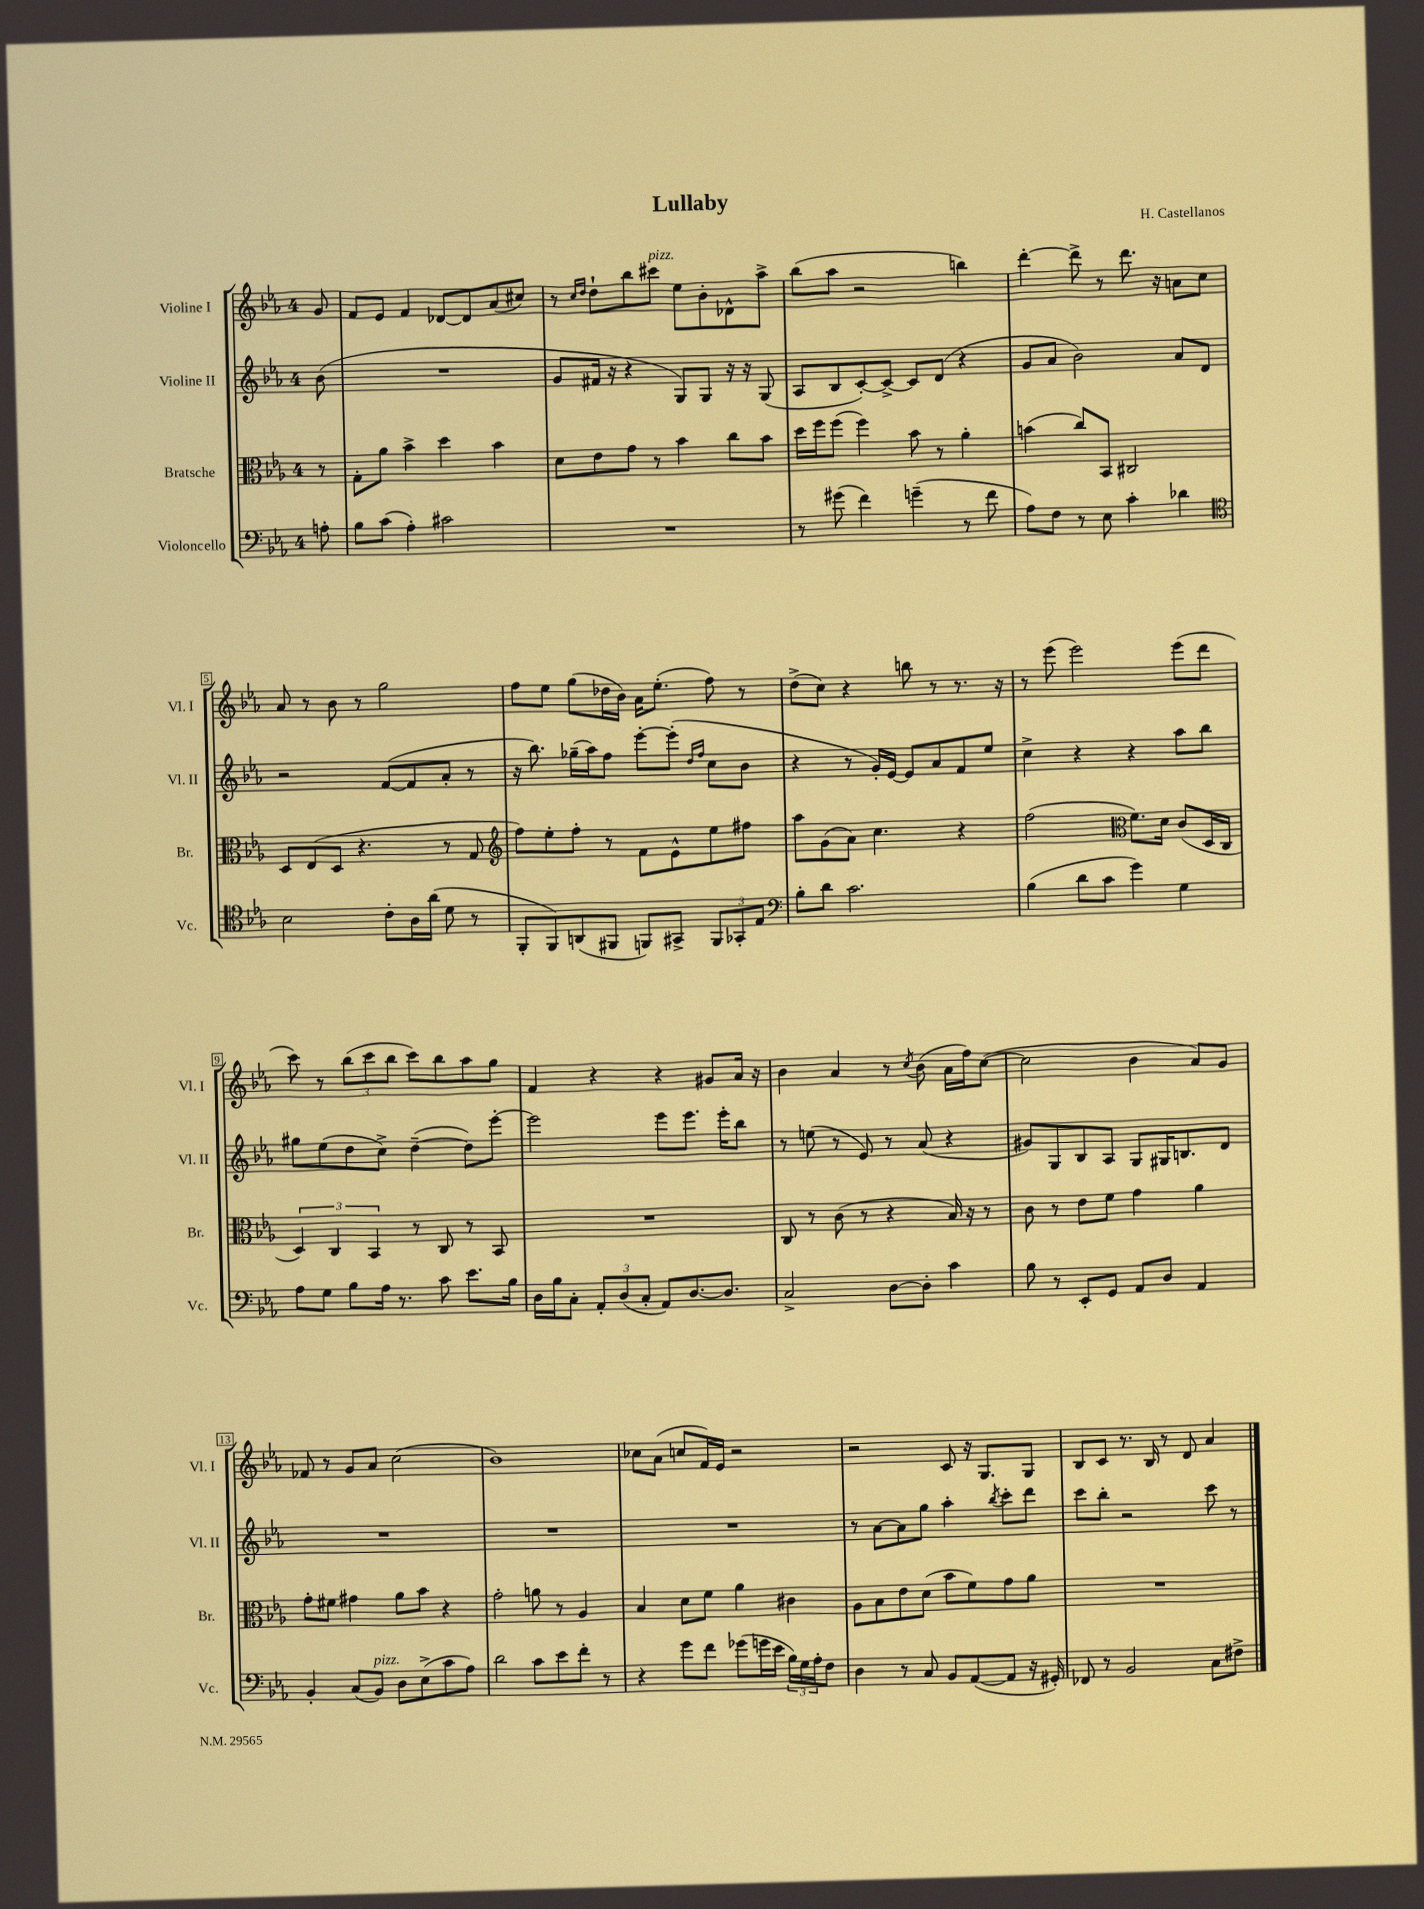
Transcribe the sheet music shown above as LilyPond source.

\header { title = "Lullaby" composer = "H. Castellanos" }
<<
\new StaffGroup <<
\new Staff = "s0" \with { instrumentName = "Violine I" shortInstrumentName = "Vl. I" } {
    \clef treble \key ees \major \once \override Staff.TimeSignature.style = #'single-digit \time 4/4 \partial 8
    g'8 |
    f'8 ees'8 f'4 des'8~ des'8 aes'8( cis''8) |
    r8 \grace { c''16 d''16 } d''8-! bes''8 cis'''8^\markup { \italic "pizz." } ees''8 bes'8-. des'8-^ aes''8-> |
    bes''8( aes''8 r2 b''4) |
    d'''4~-. d'''8-> r8 d'''8. r16 a'8 c''8 |
    aes'8 r8 bes'8 r8 g''2 |
    f''8 ees''8 g''8( des''16 bes'16) aes'16 ees''8.-.( f''8) r8 |
    d''8->( c''8) r4 b''8 r8 r8. r16 |
    r8 ees'''8( ees'''2) ees'''8( d'''8 |
    c'''8) r8 \tuplet 3/2 { bes''8( c'''8 bes''8 } c'''8) bes''8 aes''8 g''8 |
    f'4 r4 r4 gis'8 aes'16 r16 |
    bes'4 aes'4 r8 \acciaccatura { c''8 } bes'8( aes'16 f''16) c''8~( |
    c''2 bes'4 aes'8) g'8 |
    fes'8 r8 g'8 aes'8 c''2( |
    bes'1) |
    ces''8 aes'8( c''8 f'16) ees'16 r2 |
    r2 c'8 r16 g8. g8 |
    bes8 c'8 r8. bes16 r8 d'8 aes'4 \bar "|." |
}
\new Staff = "s1" \with { instrumentName = "Violine II" shortInstrumentName = "Vl. II" } {
    \clef treble \key ees \major \once \override Staff.TimeSignature.style = #'single-digit \time 4/4 \partial 8
    bes'8( |
    R1 |
    g'8 fis'16 r16 r4 g8) g8 r16 r16 g8( |
    aes8 bes8 c'8~-.) c'8~-> c'8 d'8( r4 |
    g'8 aes'8 bes'2) aes'8 d'8 |
    r2 f'8~( f'8 aes'8-. r8 |
    r16 bes''8.) ges''16--( aes''16) f''8 ees'''8~-. ees'''8-.( \grace { d''16 f''16 } c''8 bes'8 |
    r4 r8 g'16-.) ees'16~ ees'8 aes'8 f'8 ees''8 |
    c''4-> r4 r4 aes''8 bes''8 |
    gis''8 ees''8( d''8 c''8->) d''4~--( d''8) ees'''8~-. |
    ees'''2 ees'''8 ees'''8. ees'''16-. bes''8 |
    r8 e''8( r8 ees'8) r8 aes'8( r4 |
    gis'8) g8 bes8 aes8 g8 gis16 b8. d'8 |
    R1 |
    R1 |
    R1 |
    r8 aes'8~ aes'8 g''8 aes''4-. \acciaccatura { bes''8 } c'''8-. d'''8 |
    c'''8 bes''8-. r2 c'''8 r8 \bar "|." |
}
\new Staff = "s2" \with { instrumentName = "Bratsche" shortInstrumentName = "Br." } {
    \clef alto \key ees \major \once \override Staff.TimeSignature.style = #'single-digit \time 4/4 \partial 8
    r8 |
    g8-. aes'8 bes'4-> d''4 bes'4 |
    d'8 ees'8 g'8 r8 bes'4 c''8 bes'8 |
    d''16 f''16 f''8( f''4) bes'8 r8 aes'4-. |
    b'4( c''8) bes,8 cis2 |
    d8 ees8( d8 r4. r8 g8 |
    \clef treble f''8) ees''8-. f''8-. r8 f'8 ees'8-^ ees''8 fis''8 |
    aes''8 g'8( aes'8) c''4. r4 |
    f''2( \clef alto f'8.) d'16 c'8( d16 c16 |
    \tuplet 3/2 { d4) c4 bes,4 } r8 c8 r8 bes,8 |
    R1 |
    c8 r8 c'8( r8 r4 bes16) r16 r8 |
    c'8 r8 ees'8 f'8 g'4 aes'4 |
    g'8-. fis'8 gis'4 aes'8 bes'8 r4 |
    g'2-. a'8 r8 aes4 |
    bes4 d'8 f'8 aes'4 cis'4 |
    aes8 bes8 ees'8 d'8( bes'8 f'8) g'8 aes'8 |
    R1 \bar "|." |
}
\new Staff = "s3" \with { instrumentName = "Violoncello" shortInstrumentName = "Vc." } {
    \clef bass \key ees \major \once \override Staff.TimeSignature.style = #'single-digit \time 4/4 \partial 8
    a8-. |
    bes8 c'8( aes4-.) cis'2 |
    R1 |
    r8 gis'8( f'4) g'4--( r8 f'8 |
    aes8) f8 r8 ees8 c'4-. des'4 |
    \clef tenor bes2 c'8-. aes16 aes'16( d'8 r8 |
    f,8-. f,8) a,8( fis,8 f,8) gis,8-> \tuplet 3/2 { f,8 ges,8-. ees8 } |
    \clef bass bes8-. d'8 c'2. |
    bes4( d'8 c'8 g'4) g4 |
    aes8 g8 bes8 aes16 r8. c'8 ees'8. bes16 |
    d16 bes16 c8-. \tuplet 3/2 { aes,8-. d8( c8-. } aes,8) d8.~ d8. |
    c2-> d8~ d8-. c'4 |
    bes8 r8 ees,8-. g,8 aes,8 d8 aes,4 |
    bes,4-. c8( bes,8^\markup { \italic "pizz." }) d8 ees8->( c'8 aes8) |
    d'2 c'8 ees'8 f'8-. r8 |
    r4 g'8 f'8 ges'8( g'16 ees'16 \tuplet 3/2 { bes16) g16 aes16-. } f8 |
    d4 r8 c8 bes,8 aes,8~( aes,8 r16 gis,16-.) |
    fes,8 r8 bes,2 c8 fis8-> \bar "|." |
}
>>
>>
\layout { \context { \Score \override BarNumber.stencil = #(make-stencil-boxer 0.1 0.3 ly:text-interface::print) } }
